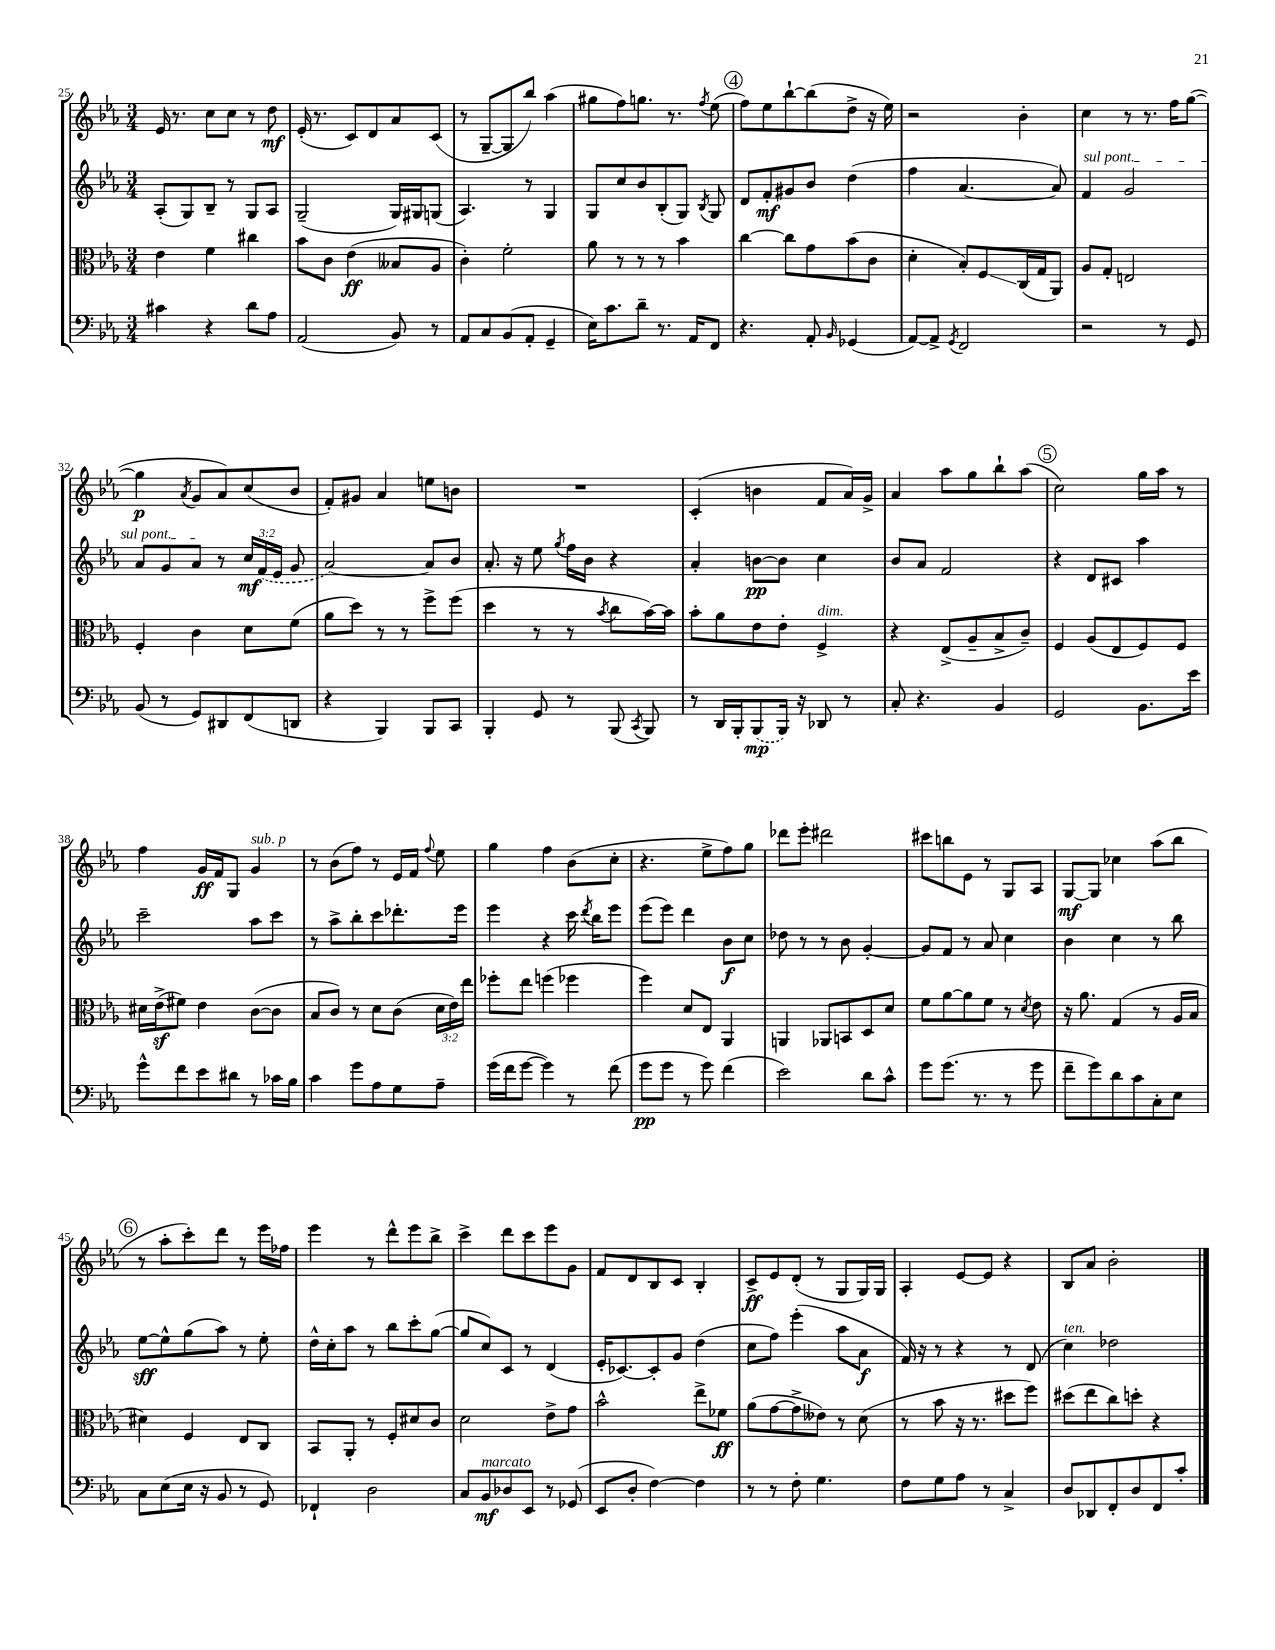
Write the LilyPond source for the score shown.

<<
\new StaffGroup <<
\new Staff = "s0" {
    \clef treble \key ees \major \numericTimeSignature \time 3/4
    \autoBeamOff ees'16 r8. c''8[ c''8] r8 d''8\mf |
    ees'16-.( r8. c'8[) d'8 aes'8 c'8]( |
    r8 g8[~-- g8 bes''8]) aes''4( |
    gis''8[ f''8) g''8.] r8. \acciaccatura { f''8 } ees''8( |
    \mark \markup { \circle "4" } f''8[) ees''8 bes''8~-! bes''8( d''8]-> r16 ees''16) |
    r2 bes'4-. |
    c''4 r8 r8. f''16[ g''8]~( |
    g''4\p \acciaccatura { aes'8 } g'8[ aes'8) c''8( bes'8] |
    f'8[-.) gis'8] aes'4 e''8[ b'8] |
    R2. |
    c'4-.( b'4 f'8[ aes'16) g'16]-> |
    aes'4 aes''8[ g''8 bes''8-! aes''8]( |
    \mark \markup { \circle "5" } c''2) g''16[ aes''16] r8 |
    f''4 g'16[\ff f'16 g8] g'4^\markup { \italic "sub. p" } |
    r8 bes'8[( f''8]) r8 ees'16[ f'16] \appoggiatura { f''8 } ees''8 |
    g''4 f''4 bes'8[( c''8]-. |
    r4. ees''8[-> f''8) g''8] |
    des'''8[ ees'''8]-. dis'''2 |
    cis'''8[ b''8 ees'8] r8 g8[ aes8] |
    g8[~\mf g8] ces''4 aes''8[( bes''8] |
    \mark \markup { \circle "6" } r8 aes''8[-. c'''8-.) d'''8] r8 ees'''16[ fes''16] |
    ees'''4 r8 d'''8[-^ ees'''8 bes''8]-> |
    c'''4-> d'''8[ c'''8 ees'''8 g'8] |
    f'8[ d'8 bes8 c'8] bes4-. |
    c'8[->\ff ees'8 d'8]-.( r8 g8[ g16) g16] |
    aes4-. ees'8[~ ees'8] r4 |
    bes8[ aes'8] bes'2-. \bar "|." |
}
\new Staff = "s1" {
    \clef treble \key ees \major \numericTimeSignature \time 3/4 \override Staff.TupletNumber.text = #tuplet-number::calc-fraction-text
    \autoBeamOff aes8[-.( g8) bes8]-- r8 g8[ aes8] |
    g2--( g16[) gis16 g8]( |
    aes4.) r8 g4 |
    g8[ c''8 bes'8 bes8-.( g8]) \acciaccatura { bes8 } g8 |
    \mark \markup { \circle "4" } d'8[ f'8-.\mf gis'8 bes'8] d''4( |
    f''4 aes'4.~ aes'8) |
    \once \override TextSpanner.bound-details.left.text = \markup { \italic "sul pont." } f'4\startTextSpan g'2 |
    aes'8[ g'8 aes'8]\stopTextSpan r8 \tuplet 3/2 { c''16[\mf \once \slurDashed f'16( ees'16] } g'8 |
    aes'2~) aes'8[ bes'8] |
    aes'8.-. r16 ees''8 \acciaccatura { g''8 } f''16[ bes'16] r4 |
    aes'4-. b'8[~\pp b'8] c''4 |
    bes'8[ aes'8] f'2 |
    \mark \markup { \circle "5" } r4 d'8[ cis'8] aes''4 |
    c'''2-- aes''8[ c'''8] |
    r8 aes''8[-> bes''8-. c'''8 des'''8.-. ees'''16] |
    ees'''4 r4 c'''16 \acciaccatura { d'''8 } bes''16[ ees'''8] |
    ees'''8[( ees'''8]) d'''4 bes'8[\f c''8] |
    des''8 r8 r8 bes'8 g'4~-. |
    g'8[ f'8] r8 aes'8 c''4 |
    bes'4 c''4 r8 bes''8 |
    \mark \markup { \circle "6" } ees''8[~\sff ees''8-^ g''8( aes''8]) r8 ees''8-. |
    d''16[-^ c''16-. aes''8] r8 bes''8[ c'''8-. g''8]~( |
    g''8[ c''8) c'8] r8 d'4( |
    ees'16[-. ces'8.~) ces'8-. g'8] d''4( |
    c''8[ f''8]) ees'''4-.( aes''8[ aes'8]\f |
    f'16) r16 r8 r4 r8 d'8( |
    c''4^\markup { \italic "ten." }) des''2 \bar "|." |
}
\new Staff = "s2" {
    \clef alto \key ees \major \numericTimeSignature \time 3/4 \override Staff.TupletNumber.text = #tuplet-number::calc-fraction-text
    \autoBeamOff ees'4 f'4 cis''4 |
    bes'8[ c'8] ees'4\ff( beses8[ aes8] |
    c'4-.) f'2-. |
    aes'8 r8 r8 r8 bes'4 |
    \mark \markup { \circle "4" } c''4~ c''8[ g'8 bes'8( c'8] |
    d'4-. bes8[-.) f8\glissando c16( g16 aes,8]) |
    aes8[ g8]-. e2 |
    f4-. c'4 d'8[ f'8]( |
    aes'8[ d''8]) r8 r8 f''8[-> f''8]( |
    d''4 r8 r8 \acciaccatura { bes'8 } c''8[ bes'16~) bes'16] |
    bes'8[-. aes'8 ees'8 ees'8]-. f4->^\markup { \italic "dim." } |
    r4 ees8[->( aes8-- bes8-> c'8]--) |
    \mark \markup { \circle "5" } f4 aes8[( ees8 f8) f8] |
    dis'16[ ees'16->\sf( fis'8]) ees'4 c'8[~( c'8] |
    bes8[ c'8]) r8 d'8[ c'8]( \tuplet 3/2 { d'16[ ees'16) ees''16] } |
    fes''8[-. ees''8] f''4( fes''4 |
    f''4) d'8[ ees8] aes,4 |
    a,4 aes,8[ b,8 d8 d'8] |
    f'8[ aes'8~ aes'8 f'8] r8 \acciaccatura { d'8 } ees'8 |
    r16 aes'8. g4( r8 aes16[ bes16] |
    \mark \markup { \circle "6" } dis'4) f4 ees8[ c8] |
    bes,8[ aes,8]-. r8 f8[-. dis'8 c'8] |
    d'2 ees'8[-> g'8] |
    bes'2-^ ees''8[-> fes'8]\ff |
    aes'8[( g'8~ g'8-> eeses'8]) r8 d'8( |
    r8 bes'8 r16 r8. dis''8[ f''8]) |
    dis''8[( ees''8 c''8) d''8]-. r4 \bar "|." |
}
\new Staff = "s3" {
    \clef bass \key ees \major \numericTimeSignature \time 3/4
    \autoBeamOff cis'4 r4 d'8[ aes8] |
    aes,2( bes,8) r8 |
    aes,8[ c8 bes,8( aes,8]-. g,4-- |
    ees16[) c'8. d'8]-- r8. aes,16[ f,8] |
    \mark \markup { \circle "4" } r4. aes,8-. \grace { bes,16 } ges,4( |
    aes,8[~) aes,8]-> \acciaccatura { g,8 } f,2 |
    r2 r8 g,8 |
    bes,8( r8 g,8[) dis,8 f,8( d,8] |
    r4 bes,,4) bes,,8[ c,8] |
    bes,,4-. g,8 r8 bes,,8( \acciaccatura { c,8 } bes,,8) |
    r8 d,16[ bes,,16-. \once \slurDashed bes,,8\mp( bes,,16]) r16 des,8 r8 |
    c8-. r4. bes,4 |
    \mark \markup { \circle "5" } g,2 bes,8.[ ees'16] |
    g'8[-^ f'8 ees'8 dis'8] r8 ces'16[ bes16] |
    c'4 g'8[ aes8 g8 aes8]-- |
    g'16[( f'16 g'8]~ g'4) r8 f'8( |
    g'8[\pp g'8] r8 g'8) f'4( |
    ees'2) d'8[ c'8]-^ |
    g'8[ g'8.]( r8. r8 g'8 |
    f'8[-- g'8) d'8 c'8 c8-. ees8] |
    \mark \markup { \circle "6" } c8[ ees8( ees16] r16 bes,8 r8 g,8) |
    fes,4-! d2 |
    c8[ bes,8\mf^\markup { \italic "marcato" } des8 ees,8] r8 ges,8( |
    ees,8[ d8]-. f4~) f4 |
    r8 r8 f8-. g4. |
    f8[ g8 aes8] r8 c4-> |
    d8[ des,8 f,8-. d8 f,8 c'8]-. \bar "|." |
}
>>
>>
\layout { \context { \Score currentBarNumber = #25 } }
